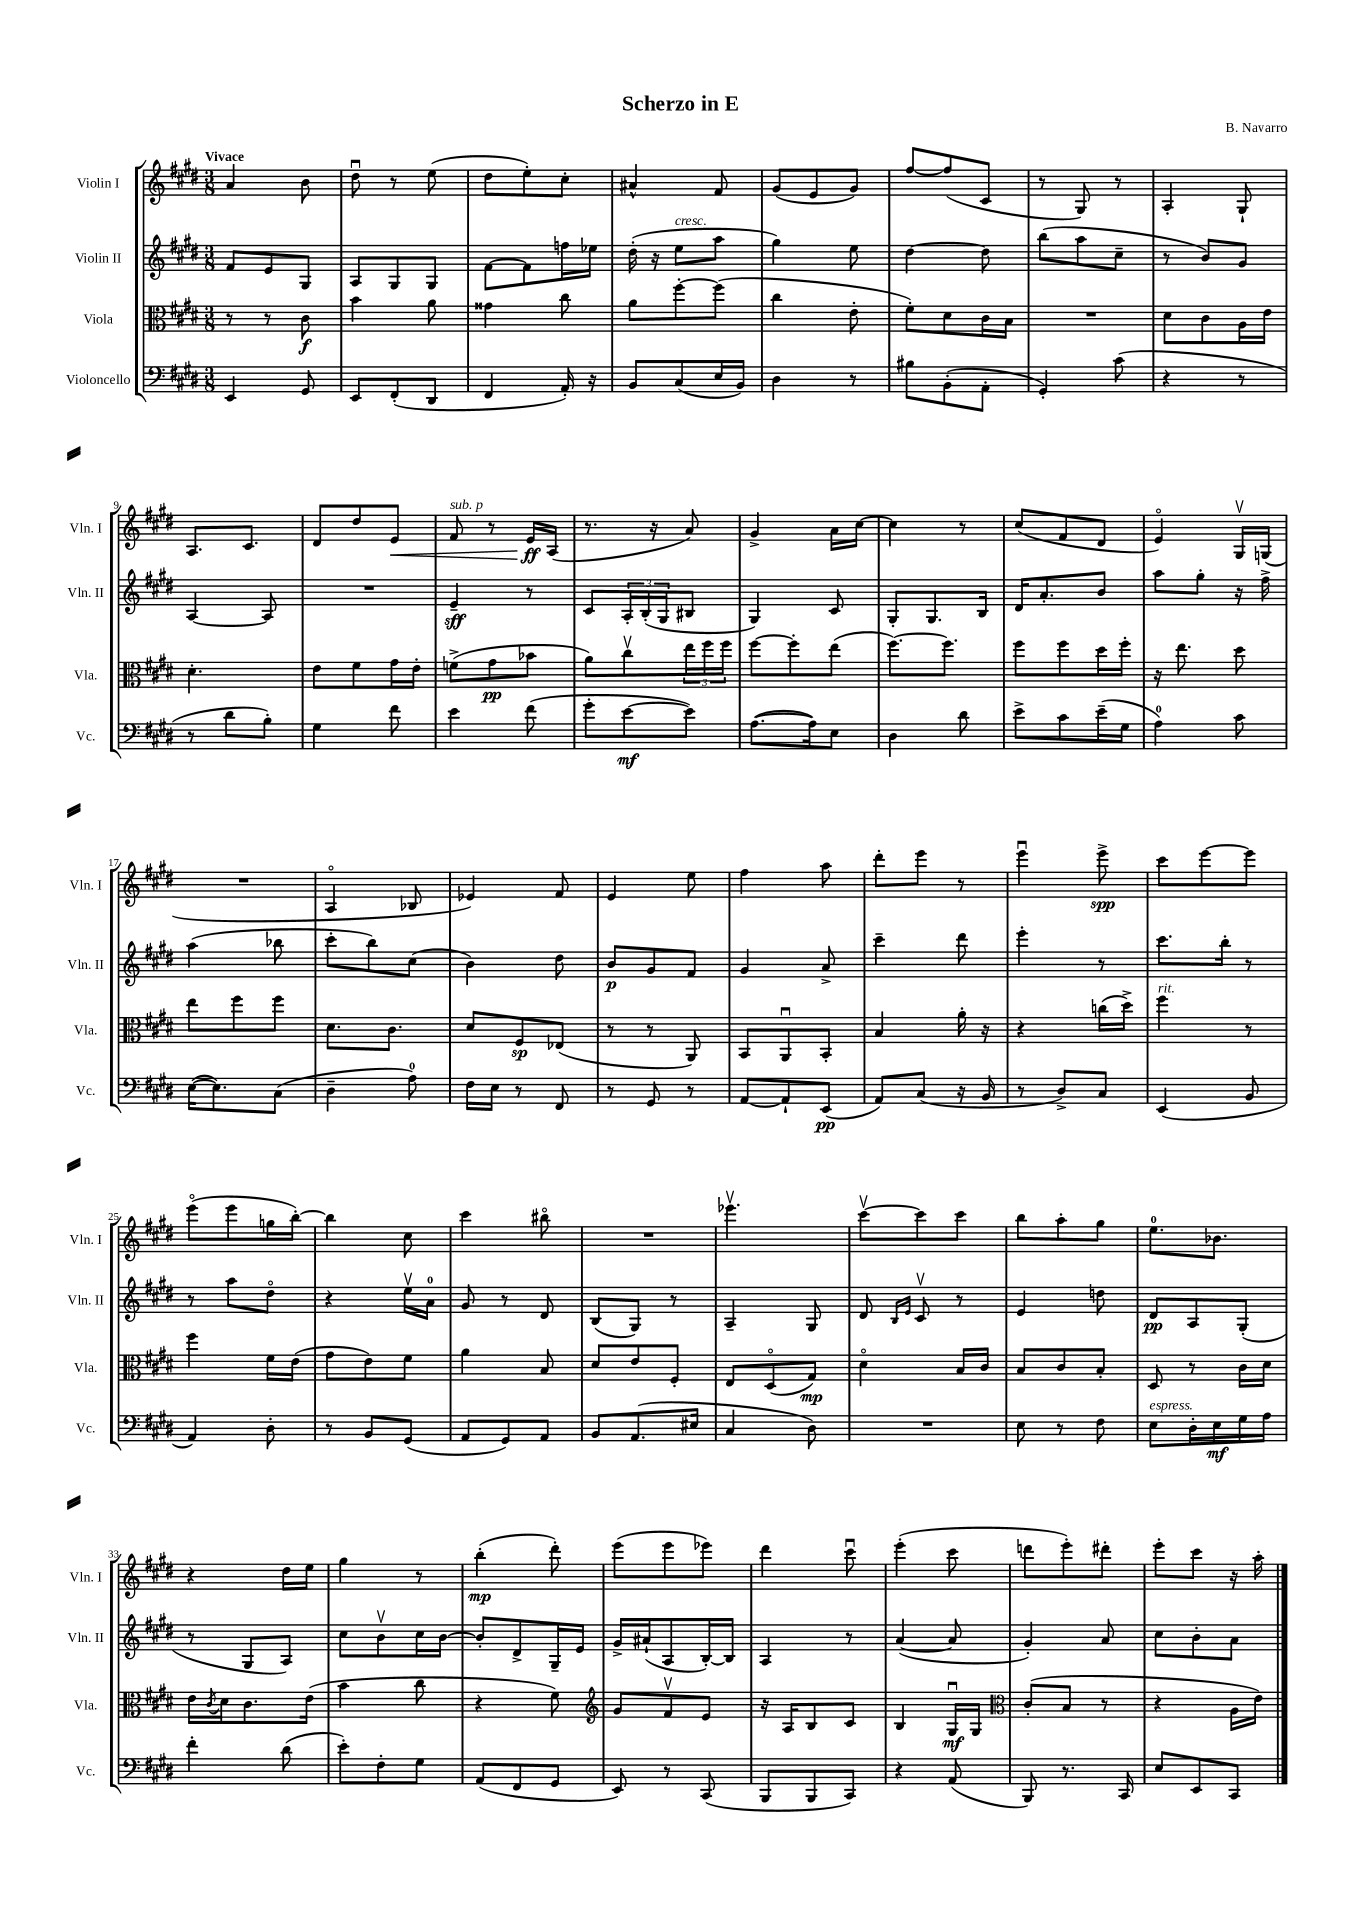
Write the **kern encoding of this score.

**kern	**dynam	**kern	**dynam	**kern	**dynam	**kern	**dynam
*part4	*part4	*part3	*part3	*part2	*part2	*part1	*part1
*staff4	*staff4	*staff3	*staff3	*staff2	*staff2	*staff1	*staff1
*I"Violoncello	*	*I"Viola	*	*I"Violin II	*	*I"Violin I	*
*I'Vc.	*	*I'Vla.	*	*I'Vln. II	*	*I'Vln. I	*
*clefF4	*	*clefC3	*	*clefG2	*	*clefG2	*
*k[f#c#g#d#]	*	*k[f#c#g#d#]	*	*k[f#c#g#d#]	*	*k[f#c#g#d#]	*
*M3/8	*	*M3/8	*	*M3/8	*	*M3/8	*
=1	=1	=1	=1	=1	=1	=1	=1
!	!	!	!	!	!	!LO:TX:a:B:t=Vivace	!
4EE/	.	8r	.	8f#/L	.	4a/	.
.	.	8r	.	8e/	.	.	.
8GG#/	.	8c#\	f	8G#/J	.	8b\	.
=2	=2	=2	=2	=2	=2	=2	=2
8EE/L	.	4b\	.	8A/L	.	8dd#u\	.
(8FF#'/	.	.	.	8G#/	.	8r	.
8DD#/J	.	8a\	.	8G#/J	.	(8ee\	.
=3	=3	=3	=3	=3	=3	=3	=3
4FF#/	.	4g##X\	.	[8f#\L	.	8dd#\L	.
.	.	.	.	8f#\]	.	8ee'\)	.
16AA'/)	.	8cc#\	.	16ffn\L	.	8cc#'\J	.
16r	.	.	.	16ee-X\JJ	.	.	.
=4	=4	=4	=4	=4	=4	=4	=4
8BB/L	.	8a\L	.	(16dd#'\	.	4a#X^^/	.
.	.	.	.	16r	.	.	.
!	!	!	!	!LO:TX:a:i:t=cresc.	!	!	!
(8C#/	.	[8ff#'\	.	8ee\L	.	.	.
16E/L	.	(8ff#\J]	.	8aa\J	.	8f#/	.
16BB/JJ)	.	.	.	.	.	.	.
=5	=5	=5	=5	=5	=5	=5	=5
4D#\	.	4cc#\	.	4gg#\)	.	(8g#/L	.
.	.	.	.	.	.	8e/	.
8r	.	8e'\	.	8ee\	.	8g#/J)	.
=6	=6	=6	=6	=6	=6	=6	=6
8B#X\L	.	8f#'\L)	.	[4dd#\	.	[8ff#/L	.
(8BB'\	.	8d#\	.	.	.	(8ff#/]	.
8AA'\J	.	16c#\L	.	8dd#\]	.	8c#/J	.
.	.	16B\JJ	.	.	.	.	.
=7	=7	=7	=7	=7	=7	=7	=7
4GG#'/)	.	4.r	.	(8bb\L	.	8r	.
.	.	.	.	8aa\	.	8G#/)	.
(8c#\	.	.	.	8cc#~\J	.	8r	.
=8	=8	=8	=8	=8	=8	=8	=8
4r	.	8d#\L	.	8r	.	4A'/	.
.	.	8c#\	.	8b/L)	.	.	.
8r	.	16A\L	.	8g#/J	.	8G#`/	.
.	.	16e\JJ	.	.	.	.	.
!!LO:LB:g=z
=9	=9	=9	=9	=9	=9	=9	=9
8r	.	4.d#'\	.	[4A/	.	8.A/L	.
8d#\L	.	.	.	.	.	.	.
.	.	.	.	.	.	8.c#/J	.
8B'\J)	.	.	.	8A/]	.	.	.
=10	=10	=10	=10	=10	=10	=10	=10
4G#\	.	8e\L	.	4.r	.	8d#/L	.
.	.	8f#\	.	.	.	8dd#/	.
!	!	!	!	!	!	!	!LO:HP:b
8f#\	.	16g#\L	.	.	.	8e/J	<
.	.	16e'\JJ	.	.	.	.	.
=11	=11	=11	=11	=11	=11	=11	=11
!	!	!	!	!	!	!LO:TX:a:i:t=sub. p	!
4e\	.	(8fn^\L	.	4e~/	sff	8f#/	.
.	.	8g#\	pp	.	.	8r	.
(8f#\	.	8b-X\J	.	8r	.	16e/LL	ff
.	.	.	.	.	.	(16A/JJ	[
=12	=12	=12	=12	=12	=12	=12	=12
8g#'\L	.	8a\L)	.	8c#/L	.	8.r	.
[8e\	mf	8cc#v\	.	24A'/L	.	.	.
.	.	.	.	(24B'/	.	.	.
.	.	.	.	.	.	16r	.
.	.	.	.	24G#/J	.	.	.
8e\J])	.	24ee\L	.	8B#X/J	.	8a/)	.
.	.	24ff#\	.	.	.	.	.
.	.	24ff#\JJ	.	.	.	.	.
=13	=13	=13	=13	=13	=13	=13	=13
([8.A\L	.	[8ff#\L	.	4G#/)	.	4g#^/	.
.	.	8ff#'\]	.	.	.	.	.
16A\k])	.	.	.	.	.	.	.
8E\J	.	(8ee\J	.	8c#/	.	16a\LL	.
.	.	.	.	.	.	[16cc#\JJ	.
=14	=14	=14	=14	=14	=14	=14	=14
4D#\	.	[8.ff#\L)	.	8G#'/L	.	4cc#\]	.
.	.	.	.	8.G#/	.	.	.
.	.	8.ff#\J]	.	.	.	.	.
8d#\	.	.	.	.	.	8r	.
.	.	.	.	16B/Jk	.	.	.
=15	=15	=15	=15	=15	=15	=15	=15
8e^\L	.	8ff#\L	.	16d#/KL	.	(8cc#/L	.
.	.	.	.	8.a'/	.	.	.
8c#\	.	8ff#\	.	.	.	8f#/	.
(16e~\L	.	16dd#\L	.	8b/J	.	8d#/J	.
16G#\JJ	.	16ff#'\JJ	.	.	.	.	.
=16	=16	=16	=16	=16	=16	=16	=16
4A\)	.	16r	.	8aa\L	.	4e/)	.
.	.	8.ee\	.	.	.	.	.
.	.	.	.	8gg#'\J	.	.	.
8c#\	.	8dd#\	.	16r	.	16G#v/LL	.
.	.	.	.	16ff#^\	.	(16Gn/JJ	.
!!LO:LB:g=z
=17	=17	=17	=17	=17	=17	=17	=17
([16E\KL	.	8ee\L	.	(4aa\	.	4.r	.
8.E\])	.	.	.	.	.	.	.
.	.	8ff#\	.	.	.	.	.
(8C#\J	.	8ff#\J	.	8bb-X\	.	.	.
=18	=18	=18	=18	=18	=18	=18	=18
4D#~\	.	8.d#\L	.	8ccc#'\L	.	4A/	.
.	.	.	.	8bb\)	.	.	.
.	.	8.c#\J	.	.	.	.	.
8A\)	.	.	.	(8cc#\J	.	8B-X/	.
=19	=19	=19	=19	=19	=19	=19	=19
16F#\LL	.	8d#/L	.	4b\)	.	4e-X/)	.
16E\JJ	.	.	.	.	.	.	.
8r	.	8F#/	sp	.	.	.	.
8FF#/	.	(8E-X/J	.	8dd#\	.	8f#/	.
=20	=20	=20	=20	=20	=20	=20	=20
8r	.	8r	.	8b/L	p	4e/	.
8GG#/	.	8r	.	8g#/	.	.	.
8r	.	8AA/)	.	8f#/J	.	8ee\	.
=21	=21	=21	=21	=21	=21	=21	=21
[8AA/L	.	8BB/L	.	4g#/	.	4ff#\	.
8AA`/]	.	8AAu/	.	.	.	.	.
(8EE/J	pp	8BB'/J	.	8a^/	.	8aa\	.
=22	=22	=22	=22	=22	=22	=22	=22
8AA/L)	.	4B/	.	4ccc#~\	.	8ddd#'\L	.
(8C#/J	.	.	.	.	.	8eee\J	.
16r	.	16a'\	.	8ddd#\	.	8r	.
16BB/	.	16r	.	.	.	.	.
=23	=23	=23	=23	=23	=23	=23	=23
8r	.	4r	.	4eee'\	.	4eeeu\	.
8D#^/L)	.	.	.	.	.	.	.
8C#/J	.	(16ccn\LL	.	8r	.	8eee^\	spp
.	.	16dd#^\JJ)	.	.	.	.	.
=24	=24	=24	=24	=24	=24	=24	=24
!	!	!LO:TX:a:i:t=rit.	!	!	!	!	!
(4EE/	.	4ff#\	.	8.ccc#\L	.	8ccc#\L	.
.	.	.	.	.	.	[8eee\	.
.	.	.	.	16bb'\Jk	.	.	.
8BB/	.	8r	.	8r	.	8eee\J]	.
!!LO:LB:g=z
=25	=25	=25	=25	=25	=25	=25	=25
4AA/)	.	4ff#\	.	8r	.	(8eee\L	.
.	.	.	.	8aa\L	.	8eee\	.
8D#'\	.	16f#\LL	.	8dd#\J	.	16ggn\L	.
.	.	(16e\JJ	.	.	.	[16bb'\JJ)	.
=26	=26	=26	=26	=26	=26	=26	=26
8r	.	8g#\L	.	4r	.	4bb\]	.
8BB/L	.	8e\)	.	.	.	.	.
(8GG#/J	.	8f#\J	.	16eev\LL	.	8cc#\	.
.	.	.	.	16a\JJ	.	.	.
=27	=27	=27	=27	=27	=27	=27	=27
8AA/L	.	4a\	.	8g#/	.	4ccc#\	.
8GG#/)	.	.	.	8r	.	.	.
8AA/J	.	8B/	.	8d#/	.	8bb#X\	.
=28	=28	=28	=28	=28	=28	=28	=28
8BB/L	.	8d#/L	.	(8B/L	.	4.r	.
(8.AA/	.	8e/	.	8G#/J)	.	.	.
.	.	8F#'/J	.	8r	.	.	.
16E#X/Jk	.	.	.	.	.	.	.
=29	=29	=29	=29	=29	=29	=29	=29
4C#/	.	8E/L	.	4A~/	.	4.eee-Xv\	.
.	.	(8D#/	.	.	.	.	.
8D#\)	.	8G#/J)	mp	8G#/	.	.	.
=30	=30	=30	=30	=30	=30	=30	=30
4.r	.	4d#\	.	8d#/	.	[8ccc#v\L	.
.	.	.	.	16qqB/LL	.	.	.
.	.	.	.	16qqe/JJ	.	.	.
.	.	.	.	8c#v/	.	8ccc#\]	.
.	.	16B/LL	.	8r	.	8ccc#\J	.
.	.	16c#/JJ	.	.	.	.	.
=31	=31	=31	=31	=31	=31	=31	=31
8E\	.	8B/L	.	4e/	.	8bb\L	.
8r	.	8c#/	.	.	.	8aa'\	.
8F#\	.	8B'/J	.	8ddn\	.	8gg#\J	.
=32	=32	=32	=32	=32	=32	=32	=32
!LO:TX:a:i:t=espress.	!	!	!	!	!	!	!
8E\L	.	8D#/	.	8d#/L	pp	8.ee\L	.
16D#'\L	.	8r	.	8A/	.	.	.
16E\	mf	.	.	.	.	8.b-X\J	.
16G#\	.	16c#\LL	.	(8G#'/J	.	.	.
16A\JJ	.	16d#\JJ	.	.	.	.	.
!!LO:LB:g=z
=33	=33	=33	=33	=33	=33	=33	=33
4f#'\	.	16e\LL	.	8r	.	4r	.
.	.	8qc#/	.	.	.	.	.
.	.	16d#\J	.	.	.	.	.
.	.	8.c#\	.	8G#/L	.	.	.
(8d#\	.	.	.	8A/J)	.	16dd#\LL	.
.	.	(16e\Jk	.	.	.	16ee\JJ	.
=34	=34	=34	=34	=34	=34	=34	=34
8e'\L)	.	4b\	.	8cc#\L	.	4gg#\	.
8F#'\	.	.	.	8bv\	.	.	.
8G#\J	.	8cc#\	.	16cc#\L	.	8r	.
.	.	.	.	[16b\JJ	.	.	.
=35	=35	=35	=35	=35	=35	=35	=35
(8AA/L	.	4r	.	8b'/L]	.	(4bb'\	mp
8FF#/	.	.	.	8d#^/	.	.	.
8GG#/J	.	8f#\)	.	16G#~/L	.	8ddd#'\)	.
.	.	.	.	16e/JJ	.	.	.
=36	=36	=36	=36	=36	=36	=36	=36
*	*	*clefG2	*	*	*	*	*
8EE/)	.	8g#/L	.	16g#^/LL	.	(8eee\L	.
.	.	.	.	(16a#X`/J	.	.	.
8r	.	8f#v/	.	8A/	.	8eee\	.
(8CC#/	.	8e/J	.	[16B'/L)	.	8eee-X\J)	.
.	.	.	.	16B/JJ]	.	.	.
=37	=37	=37	=37	=37	=37	=37	=37
8BBB/L	.	16r	.	4A/	.	4ddd#\	.
.	.	16A/KL	.	.	.	.	.
8BBB/	.	8B/	.	.	.	.	.
8CC#/J)	.	8c#/J	.	8r	.	8ccc#u\	.
=38	=38	=38	=38	=38	=38	=38	=38
4r	.	4B/	.	([4a/	.	(4eee'\	.
(8AA/	.	16G#u/LL	mf	8a/]	.	8ccc#\	.
.	.	16G#/JJ	.	.	.	.	.
=39	=39	=39	=39	=39	=39	=39	=39
*	*	*clefC3	*	*	*	*	*
8BBB/)	.	(8c#'/L	.	4g#'/)	.	8dddn\L	.
8.r	.	8B/J	.	.	.	8eee'\)	.
.	.	8r	.	8a/	.	8ddd#X'\J	.
16CC#/	.	.	.	.	.	.	.
=40	=40	=40	=40	=40	=40	=40	=40
8E/L	.	4r	.	8cc#\L	.	8eee'\L	.
8EE/	.	.	.	8b'\	.	8ccc#\J	.
8CC#/J	.	16A\LL	.	8a\J	.	16r	.
.	.	16e\JJ)	.	.	.	16aa'\	.
==	==	==	==	==	==	==	==
*-	*-	*-	*-	*-	*-	*-	*-
